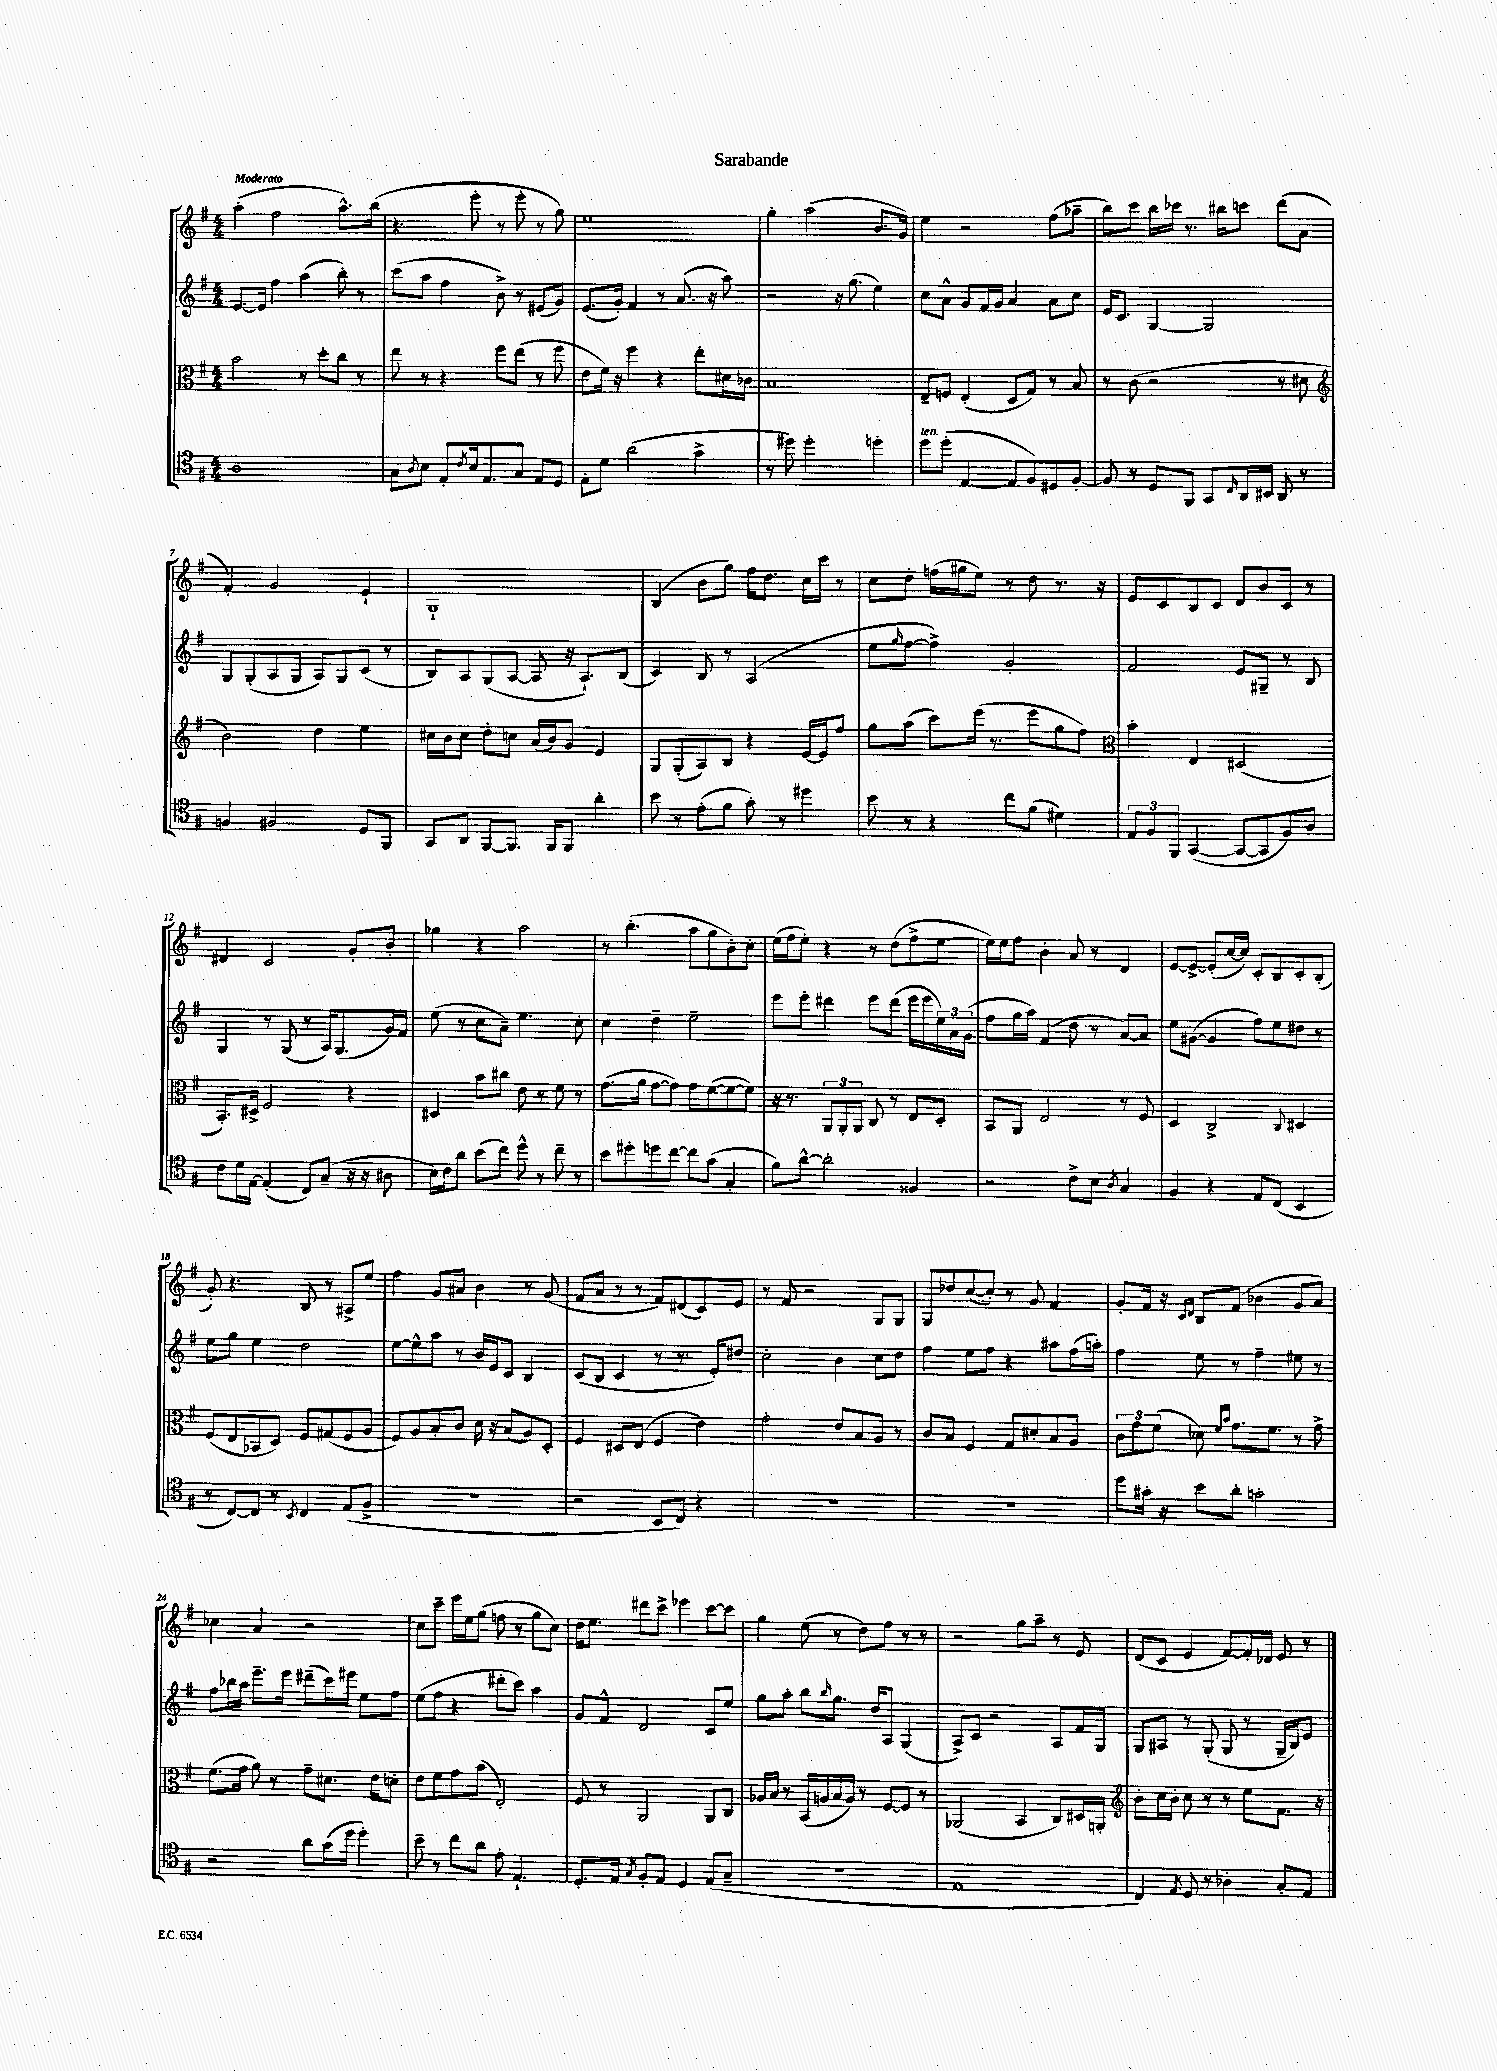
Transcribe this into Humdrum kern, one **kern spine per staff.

**kern	**kern	**kern	**kern
*staff4	*staff3	*staff2	*staff1
*clefC4	*clefC3	*clefG2	*clefG2
*k[f#]	*k[f#]	*k[f#]	*k[f#]
*M4/4	*M4/4	*M4/4	*M4/4
1A	2b	[8.e	(4aa'
.	.	16e]	.
.	.	4ff#	2ff#
.	8r	(4aa	.
.	8dd'	.	.
.	8cc	8bb')	8.aa^^)
.	8r	8r	.
.	.	.	(16bb
=	=	=	=
8G	8ee	(8ccc	4.r
8qA	.	.	.
8B	8r	8aa	.
8E'	4r	4ff#	.
8qc	.	.	.
16B	.	.	8eee'
8.E	.	.	.
.	8ff#	8b^)	8r
8G	(8ee	8r	8eee'
8E	8r	(8e#	8r
8D	8ff#	8g)	8gg)
=	=	=	=
8E'	8e	(8.e	1ee
8d	16f#)	.	.
.	16r	16g')	.
(2a	4ff#	4f#	.
.	4r	8r	.
.	.	(8.a	.
4g^	8ee'	.	.
.	.	16r	.
.	16d#	8aa)	.
.	16c-	.	.
=	=	=	=
8r	1B	2r	4gg'
8dd#)	.	.	.
2dd#'	.	.	(2aa
.	.	16r	.
.	.	(8.gg	.
4dd'	.	4ee)	8.b
.	.	.	16g)
=	=	=	=
8dd	8E~	8cc	4ee
(8dd'	8F	8a^^	.
[4E	(4E'	8g	2r
.	.	16f#	.
.	.	16g	.
8E]	8D	4a	.
8F#)	8G)	.	.
8D#	8r	8a	(8ff#
[8F#'	8B	8cc	8aa-~
=	=	=	=
8F#]	8r	16e	8bb)
.	.	8.c	.
8r	(8c	.	8ccc
8D	2r	[4G	16bb
.	.	.	16ccc-
8FF#	.	.	8.r
8GG	.	2G]	.
.	.	.	16bb#
16qqC	.	.	.
16AA	.	.	8ccc
16BB#	.	.	.
8AA	8r	.	(8ddd
8r	8d#	.	8a
=	=	=	=
*	*clefG2	*	*
4F	2b)	8G	4f#')
.	.	(8G'	.
2F#	.	8A	2g
.	.	8G	.
.	4dd	8A)	.
.	.	8G	.
8D	4ee	(8c	4e`
8FF#	.	8r	.
=	=	=	=
8GG	16cc#	8B)	1G`
.	16b	.	.
8AA	8cc#	8A	.
[8FF#	8dd'	(8G	.
8.FF#]	8cc	[8A	.
.	(16a	8A]	.
16FF#	16b)	.	.
8FF#	8g	16r	.
.	.	8.A`)	.
4a'	4e	.	.
.	.	(8B	.
=	=	=	=
8b	8G	4c)	(4B
8r	(8G'	.	.
(8e'	8A)	8B	8b
8f#	8B	8r	8gg)
8g')	4r	(2A	16ff#
.	.	.	8.dd
8r	.	.	.
4dd#	[16e	.	16cc
.	16e]	.	16ccc
.	8ff#	.	8r
=	=	=	=
8b	8gg	8ee	8cc
.	.	16qqgg	.
8r	(8aa	[8ff#	8dd'
4r	8ccc)	4ff#^])	(16ff
.	.	.	16gg#
.	(16eee	.	8ee)
.	8.r	.	.
8cc	.	2g'	8r
(8f#	8eee	.	8dd
4d#)	8gg	.	8.r
.	8ff#)	.	.
.	.	.	16r
=	=	=	=
*	*clefC3	*	*
12E	4b'	2f#	8e
12F#	.	.	.
.	.	.	8c
12FF#	.	.	.
([4GG	4E	.	8B
.	.	.	8c
8GG_	(2D#	8e	8d
8GG]	.	8G#~	8b
8F#)	.	8r	8c
8A	.	8B	8r
=	=	=	=
8c	8.BB')	4G	4d#
16d	.	.	.
[16E	16D#^	.	.
(4E']	2F#	8r	2c
.	.	(8G	.
8C)	.	8r	.
(8G~	.	16A)	.
.	.	(8.G	.
16r	4r	.	8g'
16r	.	.	.
8A#	.	16g)	8b'
.	.	16f#	.
=	=	=	=
16B)	4D#	(8ee	4gg-
16c	.	.	.
8a	.	8r	.
(8b	8b	8cc	4r
8cc)	8cc#	8a~)	.
8dd^^	8e	4.ee	2aa
8r	8r	.	.
8cc~	8f#	.	.
8r	8r	8cc'	.
=	=	=	=
8b	(8.g	4cc	8r
8dd#'	.	.	(4.bb'
.	16a	.	.
8dd	[8g	4dd~	.
[8cc	8g])	.	.
8cc]	8g	2ee~	8aa
(8g	([8f#	.	8gg
4G'	8f#_	.	8b')
.	8f#])	.	8cc'
=	=	=	=
8f#)	16r	8eee	(16ee
.	8.r	.	16ff#
[8a^^	.	8eee'	8ee')
2a']	12AA	4ddd#	4r
.	12AA'	.	.
.	12AA	.	.
.	8C	8eee	8r
.	8r	(8ddd#	(8dd
4F##	8E	16eee	8ff#^
.	.	16eee	.
.	8D'	24ee)	[8ee
.	.	24a	.
.	.	(24g	.
=	=	=	=
2r	8BB	8ff#	16ee])
.	.	.	16ee
.	8AA	16gg	8ff#
.	.	16aa)	.
.	2E	(4f#	4b'
8c^	.	8dd	8a
8B	.	8r	8r
8qA	.	.	.
4G	8r	[8a)	4d
.	8F#	8a]	.
=	=	=	=
4F#	4D	8ee	[8e
.	.	([8g#	8e^_
4r	2C^	4g#]	(8e']
.	.	.	[16cc
.	.	.	16cc])
8E	.	8ff#)	8c'
(8C	.	8ee	8B
.	8qqC	.	.
4BB	4D#	8dd#	8c'
.	.	8r	(8B'
=	=	=	=
8r	(8F#	8ee	8g')
[8C)	8E	8gg	4.r
8C]	8BB-	4ee	.
8r	8D)	.	.
8qBB	.	.	.
4C	8F#	2dd	8B
.	(8G#	.	8r
(8E	8F#	.	8A#^
8F#^	8A	.	8ee
=	=	=	=
1r	8F#)	[8ee	4ff#
.	8A	8ee^^]	.
.	8B'	8aa	8g
.	8c	8r	8a#
.	16d	16b	4b
.	16r	16e	.
.	(8B	8c	.
.	8A)	4B	8r
.	8D'	.	(8g
=	=	=	=
2r	4F#	(8c	8f#
.	.	8B	8a
.	8D#	4c	8r
.	(8E	.	8r
8BB	4F#	8r	8f#)
8C)	.	8.r	(8d#
4r	4e)	.	8c)
.	.	16e')	.
.	.	8dd#	8e
=	=	=	=
1r	2g'	2cc'	8r
.	.	.	8f#
.	.	.	2r
.	8e	4b	.
.	8B	.	.
.	8A	8cc	8G
.	8r	8dd	8G
=	=	=	=
1r	8c	4ff#	8G
.	8B	.	8dd-
.	4F#	8ee	([8cc
.	.	8ff#	8cc'])
.	8G	4r	8r
.	8d#'	.	8g
.	8B	8aa#	4f#
.	8A	(16ff#	.
.	.	16aa')	.
=	=	=	=
8dd	12c	4ff#	8g'
.	12g	.	.
16g#'	.	.	16f#
.	(12f#	.	.
16r	.	.	16r
.	.	.	16qqc
.	.	.	16qqd
8b	8d-)	8ee	8B
.	16qqf#	.	.
.	16qqb	.	.
8a'	8.g	8r	(8f#
2g'	.	4ff#~	4b-
.	8.f#	.	.
.	8r	8ee#	8g
.	8g^	8r	8a)
=	=	=	=
2r	(8.f#	8ff#	4cc-
.	.	16bb-	.
.	16g	16aa	.
.	8a)	8.eee~	4a
.	8r	.	.
.	.	16eee	.
8a	8g~	(8ddd#~	2r
(16g	8.d#	16ccc)	.
16dd	.	16eee#	.
4dd')	.	8ee	.
.	16e	.	.
.	8d'	8ff#	.
=	=	=	=
8b~	8e	(8ee	8cc
8r	8f#	8ff#	8ccc~
8cc	8g	4r	16eee
.	.	.	16ee
8a	(8b	.	(8gg
8e'	2E')	8ddd#'	8ff
4.E`	.	8ccc)	8r
.	.	4aa	8gg
.	.	.	8cc)
=	=	=	=
8.D'	8F#	8g	16dd
.	.	.	8.ee
.	8r	8f#^^	.
16E	.	.	.
8qG	.	.	.
8F#'	2AA	2d	8ddd#
8E	.	.	8ccc^
4D	.	.	4eee-
(8E	8AA	8c	[8ccc
8G~	8C	8ee	8ccc]
=	=	=	=
1r	16A-	8gg	4gg
.	16B	.	.
.	8r	8aa'	.
.	(16BB	8bb	(8ee
.	16A	.	.
.	.	16qqbb	.
.	16B	8.gg	8r
.	16A)	.	.
.	8r	.	8dd)
.	.	16dd	.
.	[8F#	8A	8ff#
.	8F#]	(4G	8r
.	8r	.	8r
=	=	=	=
1E	(2AA-	8A^)	2r
.	.	8c	.
.	.	2r	.
.	4BB	.	8gg
.	.	.	8aa~
.	8C)	8A	8r
.	16D#	16f#	8e
.	16AA'	16G	.
=	=	=	=
*	*clefG2	*	*
4C)	8b'	8G	(8d
.	16cc	8A#	8c
.	16b'	.	.
8qE	.	.	.
8D	8cc	8r	4e
8r	8r	(8G'	.
4A-'	8r	8G	[8f#)
.	8ee	8r	16f#']
.	.	.	16d-
8G'	8.f#	16G~	8e
.	.	16B)	.
8E	.	8e	8r
.	16r	.	.
==	==	==	==
*-	*-	*-	*-
